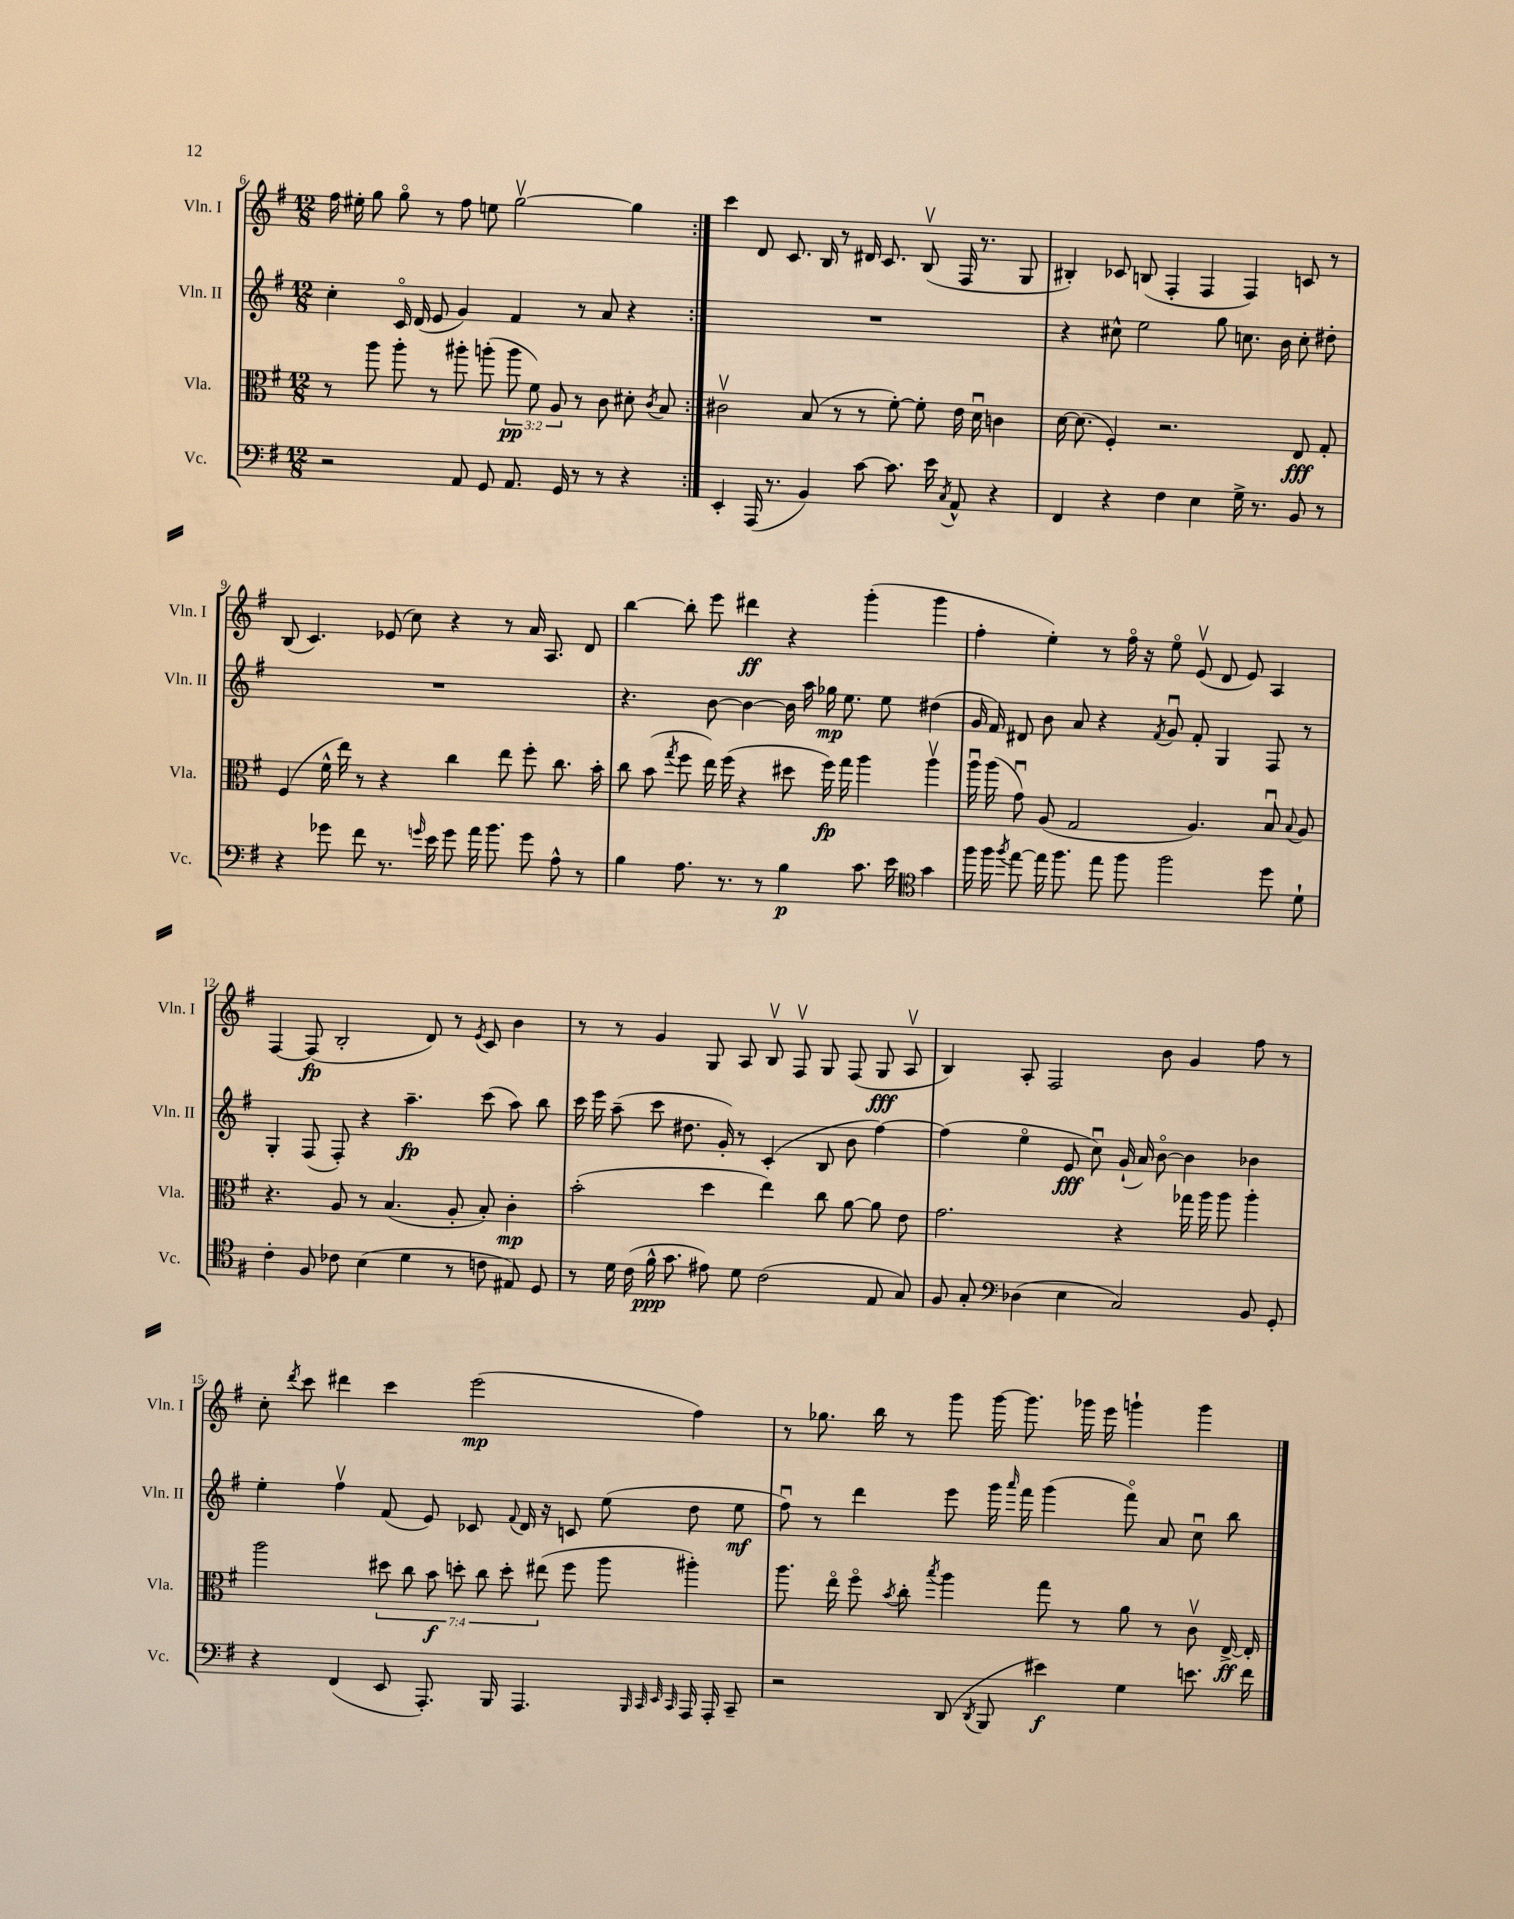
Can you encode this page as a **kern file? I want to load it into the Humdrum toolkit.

**kern	**kern	**kern	**kern
*staff4	*staff3	*staff2	*staff1
*clefF4	*clefC3	*clefG2	*clefG2
*k[f#]	*k[f#]	*k[f#]	*k[f#]
*M12/8	*M12/8	*M12/8	*M12/8
2r	8r	4cc'\	16ff#\
.	.	.	16ee#'\
.	8aa\	.	8gg\
.	8aa'\	16co/	8ggo\
.	.	(16d/	.
.	8r	8e/	8r
8AA/	8aa#'\	4g/)	8ff#\
8GG/	(8aa'\	.	8ee\
8.AA/	12aa\	4f#/	[2ggv\
.	12f#\)	.	.
.	12A/	.	.
16GG/	.	.	.
8r	8r	8r	.
8r	8c\	8a/	.
4r	8d#'\	4r	4gg\]
.	8qc/	.	.
.	8B/	.	.
=:|!	=:|!	=:|!	=:|!
4EE'/	2c#v\	1.r	4ccc\
(16AAA/	.	.	8d/
8.r	.	.	.
.	.	.	8.c/
4BB/)	(8B/	.	.
.	.	.	16B/
.	8r	.	8r
[8c\	8r	.	16d#/
.	.	.	8.c/
8.c\]	[8f#'\)	.	.
.	8f#'\]	.	(8Bv/
16e\	.	.	.
8qC/	.	.	.
8AA^^/	16e\	.	16F#/
.	16du\	.	8.r
4r	4c\	.	.
.	.	.	8G/
=	=	=	=
4FF#/	[16d\	4r	4B#'/)
.	(8.d\]	.	.
4r	4F#'/)	8cc#^^\	8c-/
.	.	2ee\	(8B/
4F#\	2.r	.	4F#'/
4E\	.	.	4F#/
.	.	8gg\	.
16G^\	.	8.cc\	4F#/)
8.r	.	.	.
.	.	16b\	.
8BB/	8E/	8cc'\	8c/
8r	8G'/	8dd#'\	8r
=	=	=	=
4r	(4F#/	1.r	(8B/
.	.	.	4.c/)
8g-\	16f#^^\	.	.
.	16ee\)	.	.
8f#\	8r	.	.
8.r	4r	.	(8e-/
.	.	.	8cc\)
16qqg/	.	.	.
16e\	.	.	.
8g\	4cc\	.	4r
16a\	.	.	.
8.b\	.	.	.
.	8ee\	.	8r
8g\	8ff#'\	.	16a/
.	.	.	8.A/
8A^^\	8.cc\	.	.
8r	.	.	8d/
.	16b'\	.	.
=	=	=	=
4B\	8cc\	4.r	[4bb\
.	(8b\	.	.
.	8qgg/	.	.
8.A\	8ff#\	.	8bb'\]
.	16ee\)	[8b\	8eee\
8.r	(16ff#\	.	.
.	4r	4b\_	4ddd#\
8r	.	.	.
4B\	8dd#\	16b\]	4r
.	.	16aa\	.
.	16ff#\)	16gg-\	.
.	16gg\	8.ee\	.
8.c\	4aa\	.	(4ggg'\
.	.	8ee\	.
16e\	.	.	.
*clefC4	*	*	*
4g\	4aav\	(4dd#\	4ggg\
=	=	=	=
16ff#\	16aau\	16g/	4ff#'\
16ff#\	(16aa\	16f#/)	.
8qff#/	.	.	.
[8ee\	8gu\)	8d#/	.
16ee\]	(8A/	8b\	4ee'\)
8.ff#\	.	.	.
.	2G/	8a/	.
8ee\	.	4r	8r
8ff#\	.	.	16ff#o\
.	.	.	16r
.	.	8qf#/	.
2ff#\	.	8gu/	8eeo\
.	4.A/)	8f#'/	(8ev/
.	.	4G/	8d/
.	.	.	8e/)
8dd\	8Bu/	8F#/	4A/
.	8qqB/	.	.
8d`\	8A/	8r	.
=	=	=	=
4c'\	4.r	4G'/	[4F#/
8F#/	.	(8F#/	(8F#/]
8c-\	8A/	8F#'/)	2B'/
(4B\	8r	4r	.
.	(4.B/	.	.
4d\	.	4.aa~\	.
.	.	.	8d/)
8r	8A'/	.	8r
.	.	.	8qe/
8c\	8B'/)	(8ccc\	8c/
8E#/)	4c'\	8aa\)	4b\
8D/	.	8bb\	.
=	=	=	=
8r	(2b'\	16ccc\	8r
.	.	16eee\	.
16d\	.	(8aa~\	8r
(16c\	.	.	.
16f#^^\	.	8ccc\	4g/
8.g\	.	.	.
.	.	8.dd#\	.
8e#\)	4dd\	.	8G/
.	.	16g'/)	.
8d\	.	8r	8A/
(2c\	4ee\)	(4c'/	8Bv/
.	.	.	8F#v/
.	8cc\	8B/	8G/
.	[8a\	8b\	(8F#/
8E/	8a\]	[4ff#\)	8G/
8G/)	8e\	.	8Av/
=	=	=	=
8F#/	2.g\	(4ff#\]	4B/)
8G'/	.	.	.
*clefF4	*	*	*
(4D-\	.	4eeo\	8A'/
.	.	.	2F#/
4E\	.	8e/	.
.	.	8ccu\)	.
2C/)	4r	(16g`/	.
.	.	16a/)	.
.	.	[8bo\	8b\
.	16gg-\	4b\]	4g/
.	16aa\	.	.
.	8aa\	.	.
8BB/	4aa'\	4b-\	8ff#\
8GG'/	.	.	8r
=	=	=	=
4r	2aa\	4ee'\	8cc'\
.	.	.	8qddd/
.	.	.	8ccc\
(4FF#/	.	4ff#v\	4ddd#\
8EE/	14dd#\	(8f#/	4ccc\
.	14cc\	.	.
8.AAA'/)	.	8e/)	.
.	14b\	.	.
.	14dd'\	.	.
.	.	8c-/	(2eee\
.	14cc\	.	.
16BBB/	.	.	.
.	14dd'\	.	.
.	.	8qqf#/	.
4.AAA/	.	16d/	.
.	(14ee#\	.	.
.	.	16r	.
.	8ff#\	8c/	.
.	8aa\	(8ee\	.
32qqBBB/	.	.	.
32qqCC/	.	.	.
32qqEE/	.	.	.
32qqCC/	.	.	.
16AAA/	4aa#'\)	8dd\	4ff#\)
16AAA'/	.	.	.
8CC~/	.	8ee\	.
=	=	=	=
2r	8.aa\	8ff#u\)	8r
.	.	8r	8.gg-\
.	16eeo\	.	.
.	8ff#o\	4ddd\	.
.	.	.	16bb\
.	8qb/	.	.
.	8cc'\	.	8r
.	8qbb/	.	.
(8DD/	4aa\	8eee\	8ggg\
8qDD/	.	.	.
8BBB/	.	16ggg\	[16ggg\
.	.	16qqaaa/	.
.	.	16fff#\	8.ggg\]
4e#\)	8gg\	(4ggg\	.
.	8r	.	16ggg-\
.	.	.	16eee\
4G\	8a\	8fff#o\)	4ggg`\
.	8r	8a/	.
8.e\	8cv\	8ccu\	4ggg\
.	[16E^/	8bb\	.
16f#\	16E'/]	.	.
==	==	==	==
*-	*-	*-	*-
